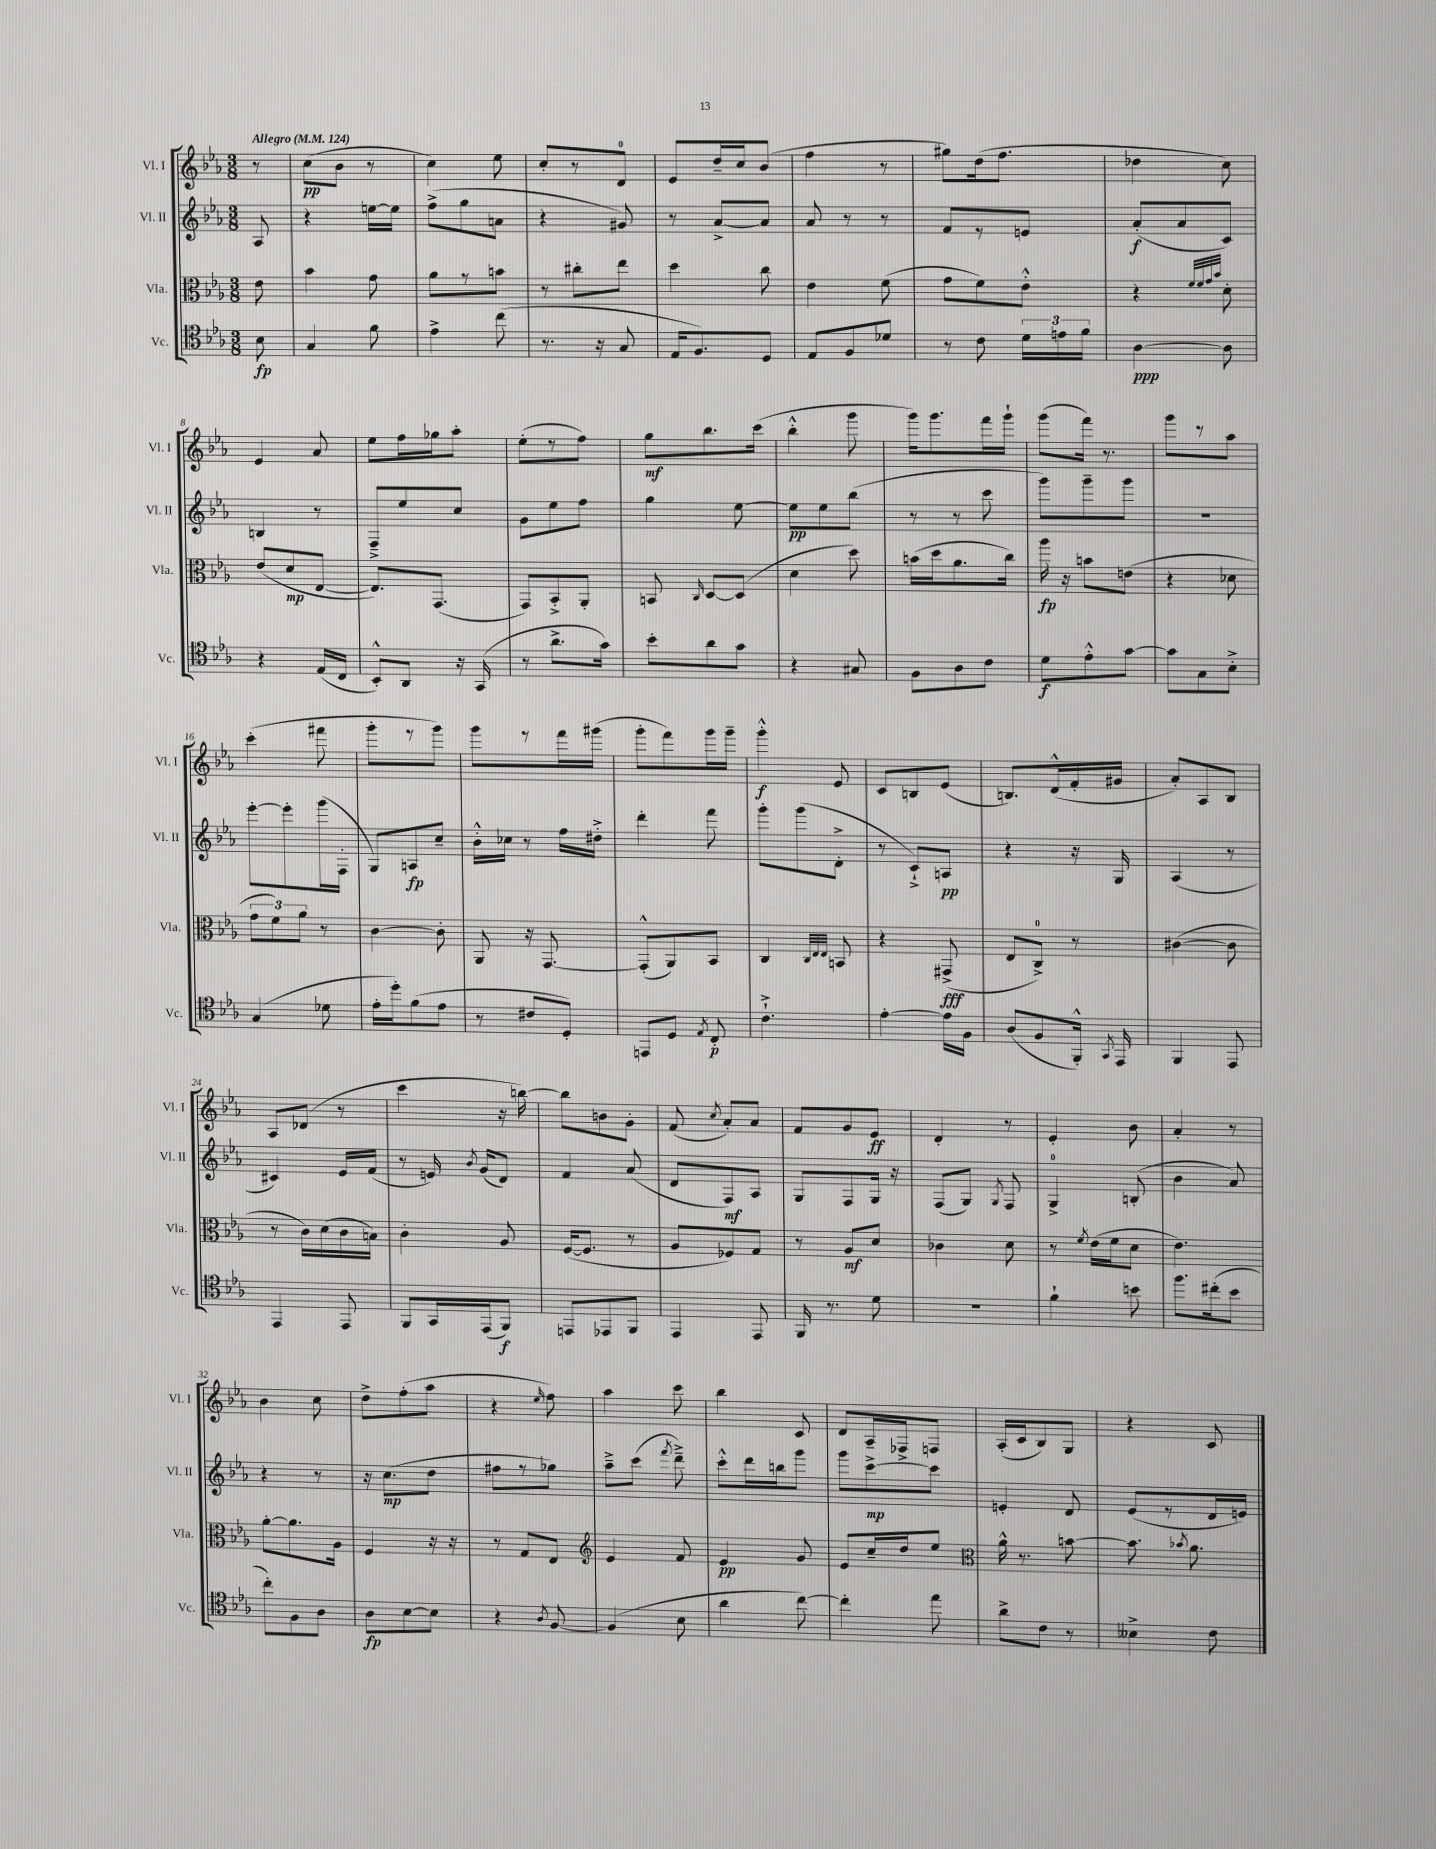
<<
\new StaffGroup <<
\new Staff = "s0" \with { instrumentName = "Vl. I" shortInstrumentName = "Vl. I" } {
    \clef treble \key ees \major \numericTimeSignature \time 3/8 \partial 8 \tempo "Allegro" 4 = 124
    \autoBeamOff r8 |
    c''8[\pp( bes'8] r8 |
    c''4) ees''8 |
    c''8[-. r8 d'8]-0 |
    ees'8[ d''16-- c''16 bes'8]( |
    f''4 r8 |
    gis''8[) d''16( f''8.] |
    des''4 c''8) |
    ees'4 aes'8 |
    ees''8[ f''16 ges''16 aes''8]-. |
    ees''8[-.( r8 f''8]) |
    g''8[\mf bes''8. c'''16]( |
    bes''4-.-^ g'''8 |
    g'''16[) g'''8. f'''16 g'''16]-! |
    g'''8[( f'''16]) r8. |
    g'''8[ r8 aes''8] |
    c'''4-.( fis'''8 |
    g'''8[-. r8 g'''8]) |
    g'''8[ r8 f'''16 gis'''16]( |
    g'''8[-. f'''8) g'''16 g'''16]-- |
    g'''4-.-^\f ees'8 |
    c'8[ b8 ees'8]( |
    b8.[) d'16-^( f'16-. gis'16] |
    aes'8[-.) aes8 bes8] |
    aes8[ des'8]( r8 |
    c'''4 r16 b''16~) |
    b''8[ b'8 g'8]-. |
    f'8( \acciaccatura { c''8 } aes'8[-.) aes'8] |
    f'8[ g'8 ees'8]\ff |
    d'4-. r8 |
    ees'4-. bes'8 |
    aes'4-. r8 |
    bes'4 c''8 |
    d''8[-> f''8-.( aes''8] |
    r4 \grace { ees''16 } f''8) |
    aes''4 c'''8 |
    bes''4 c'8 |
    d'8[ aes16-- fes16-> f8] |
    aes16[-.( c'16 bes8) g8] |
    r4 c'8 \bar "|." |
}
\new Staff = "s1" \with { instrumentName = "Vl. II" shortInstrumentName = "Vl. II" } {
    \clef treble \key ees \major \numericTimeSignature \time 3/8 \partial 8
    \autoBeamOff aes8 |
    r4 e''16[~ e''16] |
    f''8[->( g''8 a'8] |
    r4 gis'8) |
    r8 aes'8[~-> aes'8] |
    aes'8 r8 r8 |
    f'8[ r8 e'8] |
    aes'8[-.\f( aes'8 c'8]) |
    b4 r8 |
    f8[---> ees''8 c''8] |
    g'8[ ees''8 f''8] |
    g''4 ees''8~ |
    ees''8[\pp ees''8 bes''8]( |
    r8 r8 c'''8 |
    g'''8[) g'''8-- g'''8] |
    R4. |
    ees'''8[~-. ees'''8-. g'''16( f16]-. |
    g8[) a8\fp c''8]-- |
    bes'16[-.-^ ces''16] r8 f''16[ dis''16]-.-> |
    d'''4-. f'''8 |
    g'''8[-. g'''8( d'8]-.-> |
    r8 c'8[-!->) a8]\pp |
    r4 r16 g16 |
    aes4( r8 |
    cis'4) ees'16[ f'16]( |
    r8 e'16) \acciaccatura { bes'8 } g'16[( d'8]) |
    f'4 aes'8( |
    d'8[ f8\mf) aes8] |
    g8[ f8 g16] r16 |
    f8[( g8]) \acciaccatura { g8 } f8 |
    g4-0-> b8-.( |
    bes'4 aes'8) |
    r4 r8 |
    r16 c''8.[\mp( d''8] |
    fis''8[ r8 ges''8]) |
    aes''8[---> c'''8]( \acciaccatura { f'''8 } d'''8--->) |
    c'''8[-.-^ d'''16 b''16 g'''8] |
    g'''8[ c'''8~->\mp c'''8] |
    e'4-. d'8 |
    ees'8[( r8 d'16 e'16]) \bar "|." |
}
\new Staff = "s2" \with { instrumentName = "Vla." shortInstrumentName = "Vla." } {
    \clef alto \key ees \major \numericTimeSignature \time 3/8 \partial 8
    \autoBeamOff ees'8 |
    bes'4 g'8 |
    aes'8[ r8 b'8] |
    r8 cis''8[-. ees''8] |
    d''4 c''8 |
    ees'4 f'8( |
    g'8[ f'8) ees'8]-.-^ |
    r4 \grace { f'32[ f'32 g'32 bes'32] } d'8-. |
    ees'8[( d'8\mp ees8]~ |
    ees8.[) g,8.]( |
    g,8[) bes,8-.-> aes,8]-. |
    b,8 \grace { c16 } d8[~ d8]( |
    d'4 d''8) |
    b'16[( d''16 aes'8. c''16]) |
    aes''16\fp r16 b'8[ e'8]( |
    r4 des'8 |
    \tuplet 3/2 { g'8[ f'8) aes'8] } r8 |
    c'4~ c'8-. |
    aes,8 r16 g,8.~ |
    g,8[-.-^( aes,8) bes,8] |
    c4 \grace { c32[ ees32 ees32] } b,8 |
    r4 gis,8->\fff( |
    ees8[ c8]-0->) r8 |
    cis'4~( cis'8 |
    r8 c'16[) d'16( c'16 b16]) |
    c'4-. aes8 |
    f16[~( f8.] r8 |
    aes8[ fes8) g8] |
    r8 aes8[\mf d'8] |
    ces'4 d'8 |
    r8 \acciaccatura { f'8 } ees'16[( f'16 d'8] |
    ees'4.) |
    aes'8[~-. aes'8. aes16] |
    f4 r16 r16 |
    r8 g8[ ees8] |
    \clef treble ees'4 f'8 |
    ees'4\pp g'8 |
    ees'8[ c''16-- d''16 ees''8] |
    \clef alto aes'16-^ r8. b'8~ |
    b'8. \acciaccatura { bes'8 } aes'8. \bar "|." |
}
\new Staff = "s3" \with { instrumentName = "Vc." shortInstrumentName = "Vc." } {
    \clef tenor \key ees \major \numericTimeSignature \time 3/8 \partial 8
    \autoBeamOff bes8\fp |
    g4 f'8 |
    ees'4-> c''8( |
    r8. r16 g8 |
    ees16[ f8.) d8] |
    ees8[ f8 des'8] |
    r8 c'8 \tuplet 3/2 { d'16[ e'16 f'16] } |
    aes4~\ppp aes8 |
    r4 ees16[( c16] |
    bes,8[-.-^) aes,8] r16 g,16( |
    r8 aes'8.[-> g'16]) |
    bes'8[-. aes'8 g'8] |
    r4 gis8 |
    f8[ aes8 c'8] |
    d'8[\f ees'8-.-^ g'8]~ |
    g'8[ g8 bes8]-.-> |
    g4( des'8 |
    ees'16[-. d''16-.) f'8( ees'8] |
    r8 cis'8[ d8]-.) |
    e,8[ d8] \acciaccatura { ees8 } c8-.\p |
    c'4.-!-> |
    ees'4~-. ees'16[ f16] |
    aes8[( f8 f,16]-.-^) \acciaccatura { g,8 } ees,16 |
    f,4 ees,8 |
    ees,4 ees,8 |
    f,8[ g,16 ees,16( f,8]\f) |
    e,8[ ees,8 f,8] |
    ees,4 ees,8 |
    f,16 r8. d'8 |
    R4. |
    f'4-! b'8 |
    f''8.[ cis''16-.( bes'8] |
    c''8[-.) f8 aes8] |
    aes8[\fp bes8~ bes8] |
    r4 \acciaccatura { aes8 } f8~ |
    f4( bes8 |
    aes'4 c''8~) |
    c''4-. ees''8 |
    aes'8[-> c'8] r8 |
    beses4-> c'8 \bar "|." |
}
>>
>>
